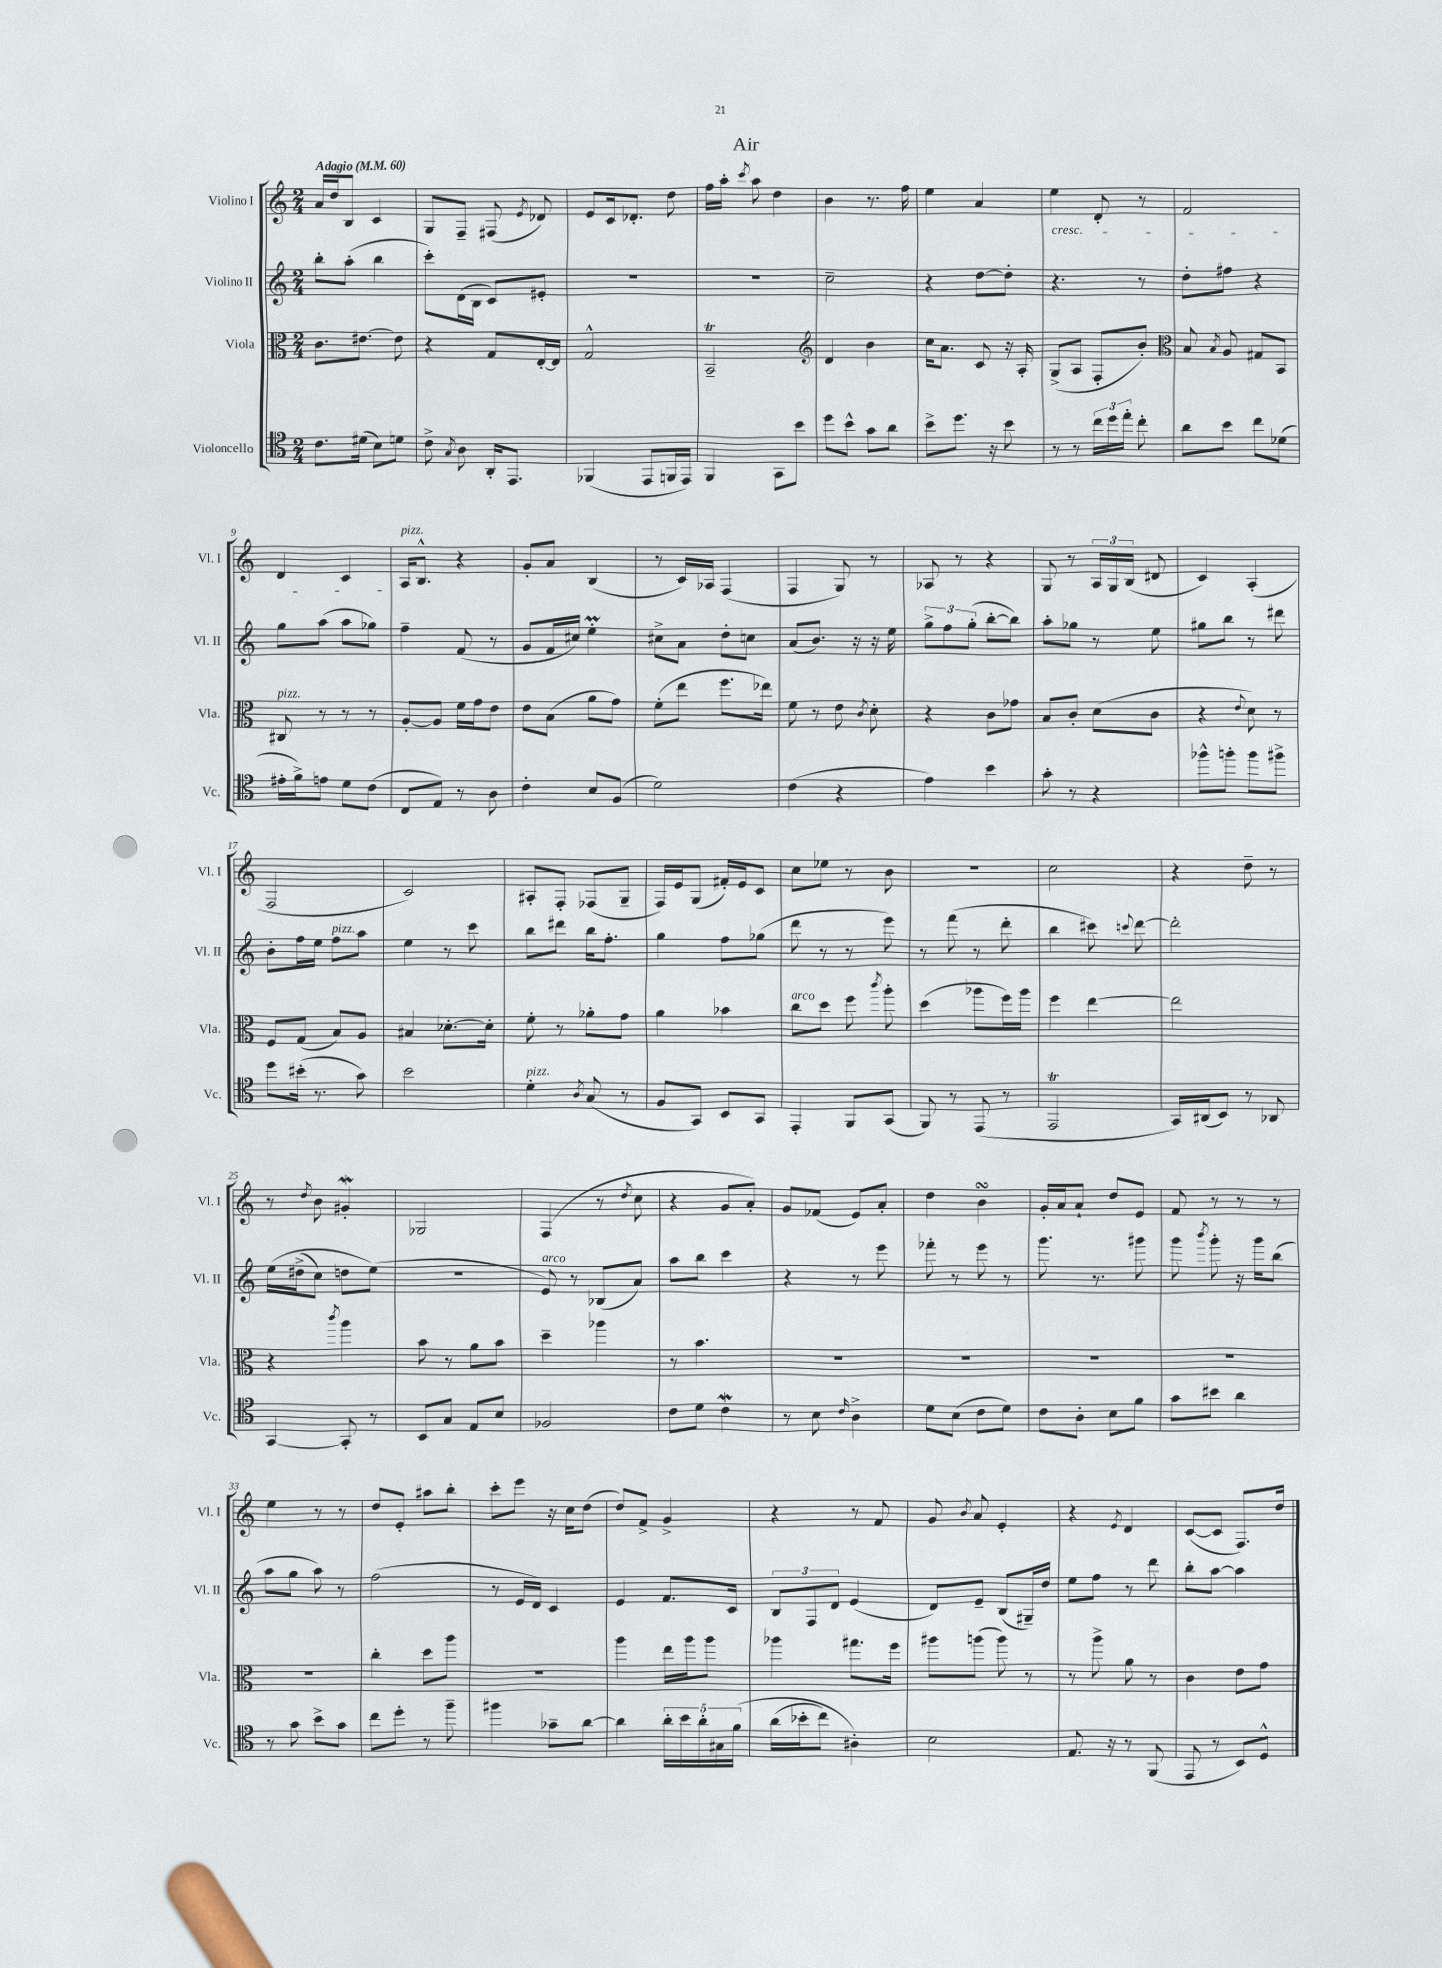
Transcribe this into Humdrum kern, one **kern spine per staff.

**kern	**kern	**kern	**kern
*part4	*part3	*part2	*part1
*staff4	*staff3	*staff2	*staff1
*I"Violoncello	*I"Viola	*I"Violino II	*I"Violino I
*I'Vc.	*I'Vla.	*I'Vl. II	*I'Vl. I
*clefC4	*clefC3	*clefG2	*clefG2
*k[]	*k[]	*k[]	*k[]
*M2/4	*M2/4	*M2/4	*M2/4
*MM60	*MM60	*MM60	*MM60
=1	=1	=1	=1
!	!	!	!LO:TX:a:B:t=Adagio
8.c\L	8.c\L	8bb'\L	16a/LL
.	.	.	16dd/J
.	.	(8aa'\J	8B/J
(16d#X\Jk	[8.e#X\J	.	.
8B\L)	.	4bb\	4c/
8dn\J	8e#\]	.	.
=2	=2	=2	=2
8c^\	4r	8ccc'\L)	8G/L
8qG/	.	.	.
8A\	.	(16d\L	8F~/J
.	.	16B\JJ	.
16AA'/KL	8G/L	8c/L)	(8F#X/
8.EE/J	.	.	.
.	.	.	8qe/
.	[16E'/L	8e#X'/J	8d-X/)
.	16E/JJ]	.	.
=3	=3	=3	=3
(4FF-X/	2G^^/	2r	8e/L
.	.	.	16c/k
.	.	.	8.d-X'/J
8EE/L	.	.	.
16FFn/L	.	.	8dd\
16EE/JJ)	.	.	.
=4	=4	=4	=4
4FF/	2BBt~/	2r	16ff\LL
.	.	.	16aa'\JJ
.	.	.	8qccc/
.	.	.	8aa\
8GG\L	.	.	4dd\
8b\J	.	.	.
=5	=5	=5	=5
*	*clefG2	*	*
8dd\L	4d/	2cc~\	4b\
8b^^\J	.	.	.
8g\L	4b\	.	8.r
8a\J	.	.	.
.	.	.	16ff\
=6	=6	=6	=6
8b^\L	16cc\KL	4r	4ee\
.	8.a\J	.	.
8.dd\J	.	.	.
.	8c/	[8dd\L	4a/
16r	.	.	.
8b\	16r	8dd'\J]	.
.	16A'/	.	.
=7	=7	=7	=7
!	!	!	!LO:TX:b:i:t=cresc.
8r	(8G^/L	4.r	4ee\
8r	8A/J	.	.
24cc\LL	8F'/L	.	8d'/
24dd\	.	.	.
24ee'\JJ	.	.	.
8cc'\	8b'/J)	8r	8r
=8	=8	=8	=8
*	*clefC3	*	*
8a\L	8B/	8dd'\L	2f/
.	8qB/	.	.
8b\J	8A/	8ff#X\J	.
8cc\L	8G#X/L	4r	.
(8d-X\J	8BB/J	.	.
!!LO:LB:g=z
=9	=9	=9	=9
!	!LO:TX:a:i:t=pizz.	!	!
16e#X'\LL	8C#X/	8gg\L	4d/
16f^\J)	.	.	.
8en\J	8r	(8aa\J	.
8d\L	8r	8aa\L	4c/
(8c\J	8r	8gg-X\J)	.
=10	=10	=10	=10
!	!	!	!LO:TX:a:i:t=pizz.
8C/L	[8A'/L	4ff~\	16A/KL
.	.	.	8.B^^/J
8E/J)	8A/J]	.	.
8r	16f\LL	(8f/	4r
.	16g\J	.	.
8A\	8e\J	8r	.
=11	=11	=11	=11
4c'\	8e\L	8g/L	8g'/L
.	(8B\J	16f/L	8a/J
.	.	16cc#X/JJ)	.
8B/L	8a\L	4eem'\	(4B/
(8F/J	8g\J)	.	.
=12	=12	=12	=12
2d\)	(8f'\L	8cc#X^\L	8r
.	8ee\J	8a\J	16c/LL)
.	.	.	16A-X/JJ
.	8.ff\L	8dd'\L	(4F/
.	.	8ccn\J	.
.	16ee-X\Jk)	.	.
=13	=13	=13	=13
(4c\	8f\	(8a/L	4F/
.	8r	8.b/J)	.
4r	8e\	.	8G/)
.	.	16r	.
.	8qc/	.	.
.	8d'\	16r	8r
.	.	16ee\	.
=14	=14	=14	=14
4e\)	4r	12gg^\L	8A-X/
.	.	12ff\	.
.	.	.	8r
.	.	(12gg'\J	.
4b\	8c\L	[8bb'\L	4r
.	8g-X\J	8bb\J])	.
=15	=15	=15	=15
8g'\	8B/L	8aa'\L	8G/
8r	8c'/J	8gg-X\J	8r
4r	(8d\L	8r	24A/LL
.	.	.	24G/
.	.	.	(24B/JJ
.	8c\J	8ee\	8d#X/
=16	=16	=16	=16
8ff-X^^\L	4r	8gg#X\L	4c/)
8ffn'\J	.	8bb\J	.
.	8qqe/	.	.
8ff\L	8d\)	8r	(4A'/
8ff#X^\J	8r	8ddd#X\	.
!!LO:LB:g=z
=17	=17	=17	=17
8dd\L	8F/L	8b'\L	2F/
(16b#X'\Jk	(8G/J	16ff\L	.
8.r	.	16ee\JJ	.
!	!	!LO:TX:a:i:t=pizz.	!
.	8B/L)	8ff\L	.
8g\)	8A/J	8aa\J	.
=18	=18	=18	=18
2b\	4B#X/	4ee\	2c/)
.	[8.d-X'\L	8r	.
.	.	8ccc\	.
.	16d-'\Jk]	.	.
=19	=19	=19	=19
!LO:TX:a:i:t=pizz.	!	!	!
4d'\	8f'\	8bb\L	8A#X'/L
.	8r	8ddd#X\J	8F'/J
8qA/	.	.	.
(8G/	8a-X'\L	16bb\KL	(8F-X/L
.	.	8.ff'\J	.
8r	8g\J	.	8G~/J
=20	=20	=20	=20
8F/L	4a\	4gg\	16F/LL)
.	.	.	16e/J
8GG/J)	.	.	(8G/J
8BB/L	4b-X\	8ff\L	16f#X'/LL)
.	.	.	16e/J
8GG/J	.	(8gg-X\J	8c/J
=21	=21	=21	=21
!	!LO:TX:a:i:t=arco	!	!
4EE'/	8cc\L	8ddd\	8cc\L
.	8dd\J	8r	8ee-X\J
8FF/L	8ff\	8r	8r
.	8qccc/	.	.
(8GG/J	8aa'\	8eee\)	8b\
=22	=22	=22	=22
8FF/)	(4dd\	8r	2r
8r	.	(8fff\	.
(8EE/	8aa-X\L	8r	.
8r	16ff\L)	8ddd'\	.
.	16aa-\JJ	.	.
=23	=23	=23	=23
2EEt/	4ff\	4bb\	2cc\
.	[4ee\	8ccc#X\)	.
.	.	8qqcccn/	.
.	.	[8ddd\	.
=24	=24	=24	=24
16GG/LL)	2ee\]	2ddd'\]	4r
(16AA#X/J	.	.	.
8BB/J)	.	.	.
8r	.	.	8dd~\
8AA-X/	.	.	8r
!!LO:LB:g=z
=25	=25	=25	=25
[4GG/	4r	(16ee\LL	8r
.	.	(16dd#X^\J	.
.	.	.	8qdd/
.	.	8cc\J)	8b\
.	8qccc/	.	.
8GG'/]	4aa\	8ddn\L	4g#XW'/
8r	.	(8ee\J)	.
=26	=26	=26	=26
8BB/L	8b\	2r	2G-X/
8G/J	8r	.	.
8E/L	8a\L	.	.
8B/J	8b\J	.	.
=27	=27	=27	=27
!	!	!LO:TX:a:i:t=arco	!
2F-X/	4dd~\	8e/)	(4F/
.	.	8r	.
.	4aa-X\	(8B-X/L	8r
.	.	.	8qdd/
.	.	8a/J)	8cc\
=28	=28	=28	=28
8c\L	8r	8aa\L	4r
8d\J	4.b\	8bb\J	.
4cw\	.	4ccc\	8g/L
.	.	.	8a'/J)
=29	=29	=29	=29
8r	2r	4r	8g/L
8B\	.	.	(8f-X/J
16qqc/	.	.	.
4A^\	.	8r	8e/L)
.	.	8eee\	8a'/J
=30	=30	=30	=30
8d\L	2r	8fff-X'\	4dd\
(8B\J	.	8r	.
8c\L	.	8eee\	4bsSsS\
8d\J)	.	8r	.
=31	=31	=31	=31
8c\L	2r	8.ggg\	16g'/LL
.	.	.	16a/J
8A'\J	.	.	8a`/J
.	.	8.r	.
8B\L	.	.	8dd/L
8f\J	.	8ggg#X\	8e/J
=32	=32	=32	=32
8g\L	2r	8ggg\	8f/
.	.	8qbbb/	.
8b#X\J	.	8ggg'\	8r
4a\	.	16r	8r
.	.	16ggg\KL	.
.	.	(8bb\J	8r
!!LO:LB:g=z
=33	=33	=33	=33
8r	2r	8aa\L	4ee\
8g\	.	8gg\J	.
8b^\L	.	8aa\)	8r
8g\J	.	8r	8r
=34	=34	=34	=34
8cc\L	4cc'\	(2ff\	8dd/L
8dd'\J	.	.	8e'/J
8r	8dd\L	.	8aa#X\L
8ff~\	8aa\J	.	8bb'\J
=35	=35	=35	=35
4ff#X\	2r	8r	8ccc'\L
.	.	16e/LL	8eee\J
.	.	16d/JJ)	.
8g-X~\L	.	4c/	16r
.	.	.	16cc\KL
[8a\J	.	.	(8dd\J
=36	=36	=36	=36
4a\]	4aa\	4e/	8dd/L)
.	.	.	8f^/J
20a'\LL	16ee\LL	8.f/L	4g^/
20b\	.	.	.
.	16aa\J	.	.
20a'\	.	.	.
.	8aa\J	.	.
20G#X\	.	.	.
.	.	16c/Jk	.
(20f\JJ	.	.	.
=37	=37	=37	=37
(16a\LL	4aa-X\	12B/L	4r
16b-X'\J	.	.	.
.	.	12F/	.
8cc\J)	.	.	.
.	.	12d/J	.
4A#X'\)	8.gg#X\L	(4e/	8r
.	.	.	8f/
.	16ff\Jk	.	.
=38	=38	=38	=38
2B\	8aa#X\L	8d/L)	8g/
.	.	.	8qb/
.	(8aan\J	8e~/J	8a/
.	8aa\)	(8B/L	4e'/
.	8r	16G#X~/L)	.
.	.	16dd/JJ	.
=39	=39	=39	=39
8.E/	8r	8ee\L	4r
.	8aa^\	8ff\J	.
16r	.	.	.
.	.	.	8qe/
8r	8a\	8r	4d/
(8FF/	8r	8ddd\	.
=40	=40	=40	=40
8EE/	4c\	8bb'\L	([8c/L
8r	.	[8aa\J	8c/J]
8BB/L)	8e\L	4aa\]	8.F/L)
8D^^/J	8g\J	.	.
.	.	.	16dd/Jk
==	==	==	==
*-	*-	*-	*-
